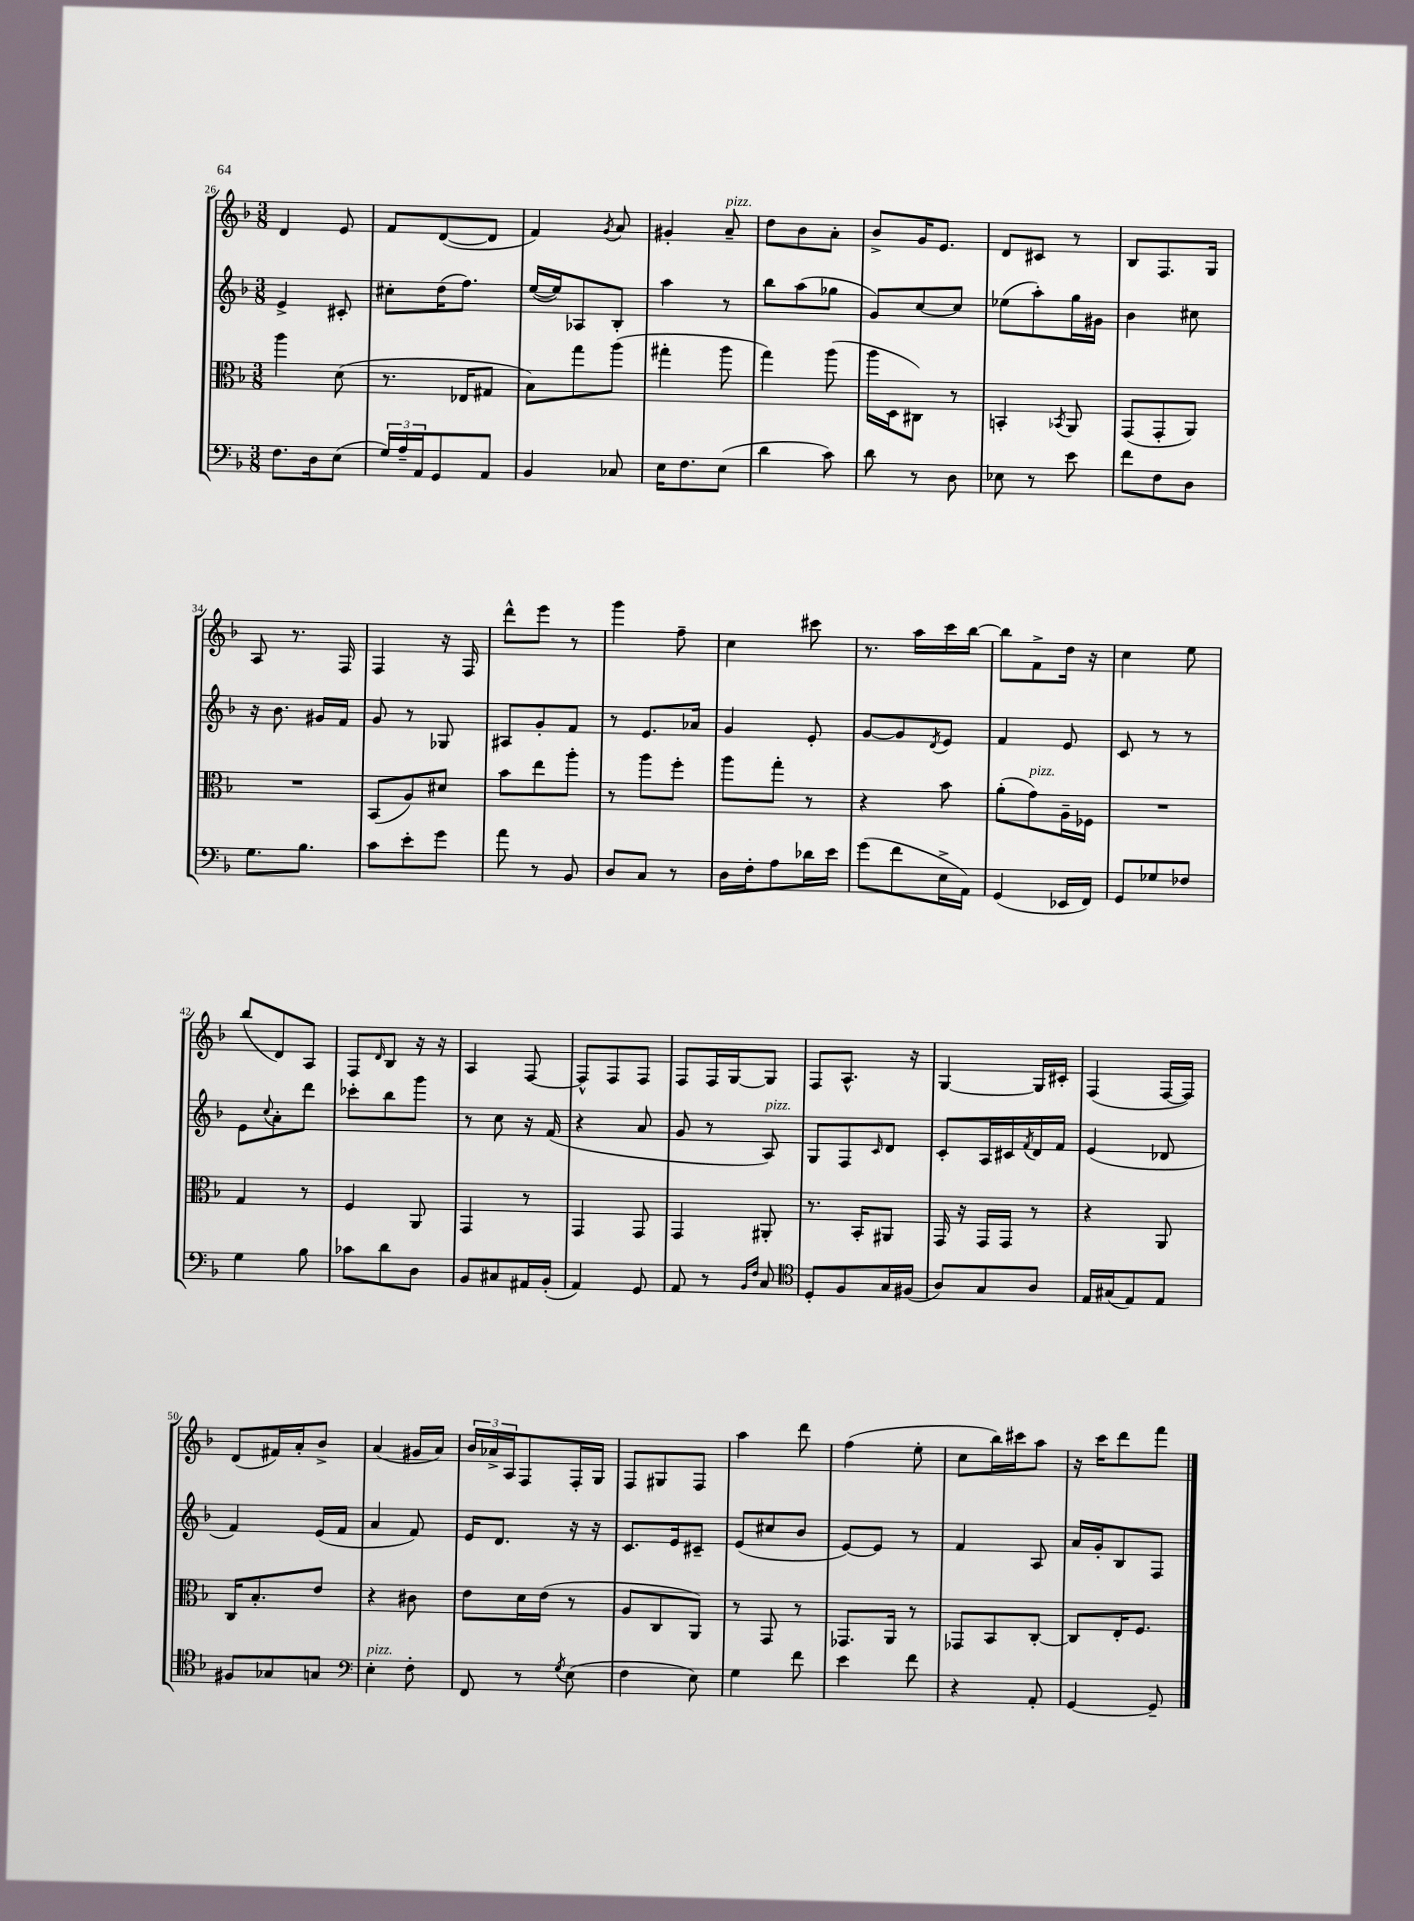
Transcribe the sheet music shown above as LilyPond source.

<<
\new StaffGroup <<
\new Staff = "s0" {
    \clef treble \key f \major \numericTimeSignature \time 3/8
    d'4 e'8 |
    f'8 d'8~( d'8 |
    f'4) \acciaccatura { g'8 } a'8 |
    gis'4-. a'8--^\markup { \italic "pizz." } |
    d''8 bes'8 a'8-. |
    bes'8-> g'16 e'8. |
    d'8 cis'8 r8 |
    bes8 f8. g16 |
    a8 r8. f16 |
    f4 r16 f16 |
    d'''8-^ e'''8 r8 |
    g'''4 f''8-- |
    c''4 cis'''8 |
    r8. a''16 c'''16 bes''16~ |
    bes''8 f'8-> d''16 r16 |
    c''4 e''8 |
    bes''8( d'8) a8 |
    f8 \grace { d'16 } bes8 r16 r16 |
    a4 f8~ |
    f8-^ f8 f8 |
    f8 f16 g16~ g8 |
    f8 a8.-^ r16 |
    g4~ g16 cis'16-. |
    f4( f16~ f16) |
    d'8( fis'16) a'16-. bes'8-> |
    a'4( gis'16 a'16) |
    \tuplet 3/2 { bes'16 aes'16-> a16 } f8 f16-. g16 |
    f8 gis8 f8 |
    a''4 d'''8 |
    f''4( e''8-. |
    c''8 bes''16) cis'''16 a''8 |
    r16 c'''16 d'''8 f'''8 \bar "|." |
}
\new Staff = "s1" {
    \clef treble \key f \major \numericTimeSignature \time 3/8
    e'4-> cis'8-. |
    cis''8-. d''16( f''8.) |
    e''16~( e''16) aes8 bes8-. |
    a''4 r8 |
    bes''8 a''8( ges''8 |
    g'8) c''8~ c''8 |
    ees''8( a''8-.) g''16 gis'16 |
    bes'4 cis''8 |
    r16 bes'8. gis'16 f'16 |
    g'8 r8 ges8 |
    ais8 g'8-. f'8 |
    r8 e'8. aes'16 |
    g'4 e'8-. |
    g'8~ g'8 \acciaccatura { d'8 } e'8 |
    f'4 e'8 |
    c'8 r8 r8 |
    e'8 \appoggiatura { c''8 } a'8-. d'''8 |
    ces'''8-. bes''8 g'''8 |
    r8 c''8 r16 f'16( |
    r4 a'8 |
    g'8 r8 a8^\markup { \italic "pizz." }) |
    g8 f8 \grace { c'16 } d'8 |
    c'8-. a16 cis'16 \acciaccatura { f'8 } d'16 f'16 |
    e'4( des'8 |
    f'4) e'16( f'16 |
    a'4 f'8) |
    e'16 d'8. r16 r16 |
    c'8. e'16 cis'8-- |
    e'8( cis''8 bes'8 |
    e'8~) e'8 r8 |
    f'4 a8 |
    a'16 g'16-. bes8 f8 \bar "|." |
}
\new Staff = "s2" {
    \clef alto \key f \major \numericTimeSignature \time 3/8
    a''4 d'8( |
    r8. ees16 gis8 |
    bes8) g''8 a''8( |
    gis''4-. a''8 |
    g''4) a''8( |
    a''16 d16 cis8) r8 |
    b,4-. \acciaccatura { bes,8 } a,8 |
    g,8( g,8-. a,8) |
    R4. |
    bes,8( a8) dis'8 |
    bes'8 e''8 a''8-. |
    r8 a''8 f''8-. |
    a''8 g''8-. r8 |
    r4 bes'8 |
    a'8-.( g'8^\markup { \italic "pizz." }) a16-- fes16 |
    R4. |
    g4 r8 |
    f4 a,8 |
    g,4 r8 |
    g,4 g,8 |
    g,4 ais,8-. |
    r8. bes,16-. ais,8 |
    g,16 r16 g,16 g,16 r8 |
    r4 a,8 |
    c16 bes8.-. e'8 |
    r4 cis'8 |
    e'8 d'16 e'16( r8 |
    a8 c8 a,8) |
    r8 g,8 r8 |
    ges,8. a,16 r8 |
    ges,8 bes,8 c8~-. |
    c8 e16-. f8. \bar "|." |
}
\new Staff = "s3" {
    \clef bass \key f \major \numericTimeSignature \time 3/8
    f8. d16 e8( |
    \tuplet 3/2 { g16) a16-- a,16 } g,8 a,8 |
    bes,4 ces8 |
    e16 f8. e8( |
    d'4 c'8) |
    d'8 r8 d8 |
    ees8 r8 e'8 |
    f'8 f8 d8 |
    g8. bes8. |
    c'8 e'8-. g'8 |
    a'8 r8 bes,8 |
    d8 c8 r8 |
    d16 f16-. a8 des'16 e'16 |
    g'8( f'8 e16-> a,16) |
    g,4( ees,16 f,16) |
    g,8 ges8 fes8 |
    g4 bes8 |
    ces'8 d'8 d8 |
    bes,8 cis8 ais,16 bes,16-.( |
    a,4) g,8 |
    a,8 r8 \grace { bes,16 f16 } c8 |
    \clef tenor d8-. f8 g16 fis16( |
    a8) g8 a8 |
    e16 gis16( e8) e8 |
    fis8 ges8 g8 |
    \clef bass e4-.^\markup { \italic "pizz." } f8-. |
    f,8 r8 \acciaccatura { g8 } e8( |
    f4 e8) |
    g4 f'8 |
    e'4 f'8 |
    r4 a,8-. |
    g,4~ g,8-- \bar "|." |
}
>>
>>
\layout { \context { \Score currentBarNumber = #26 } }
